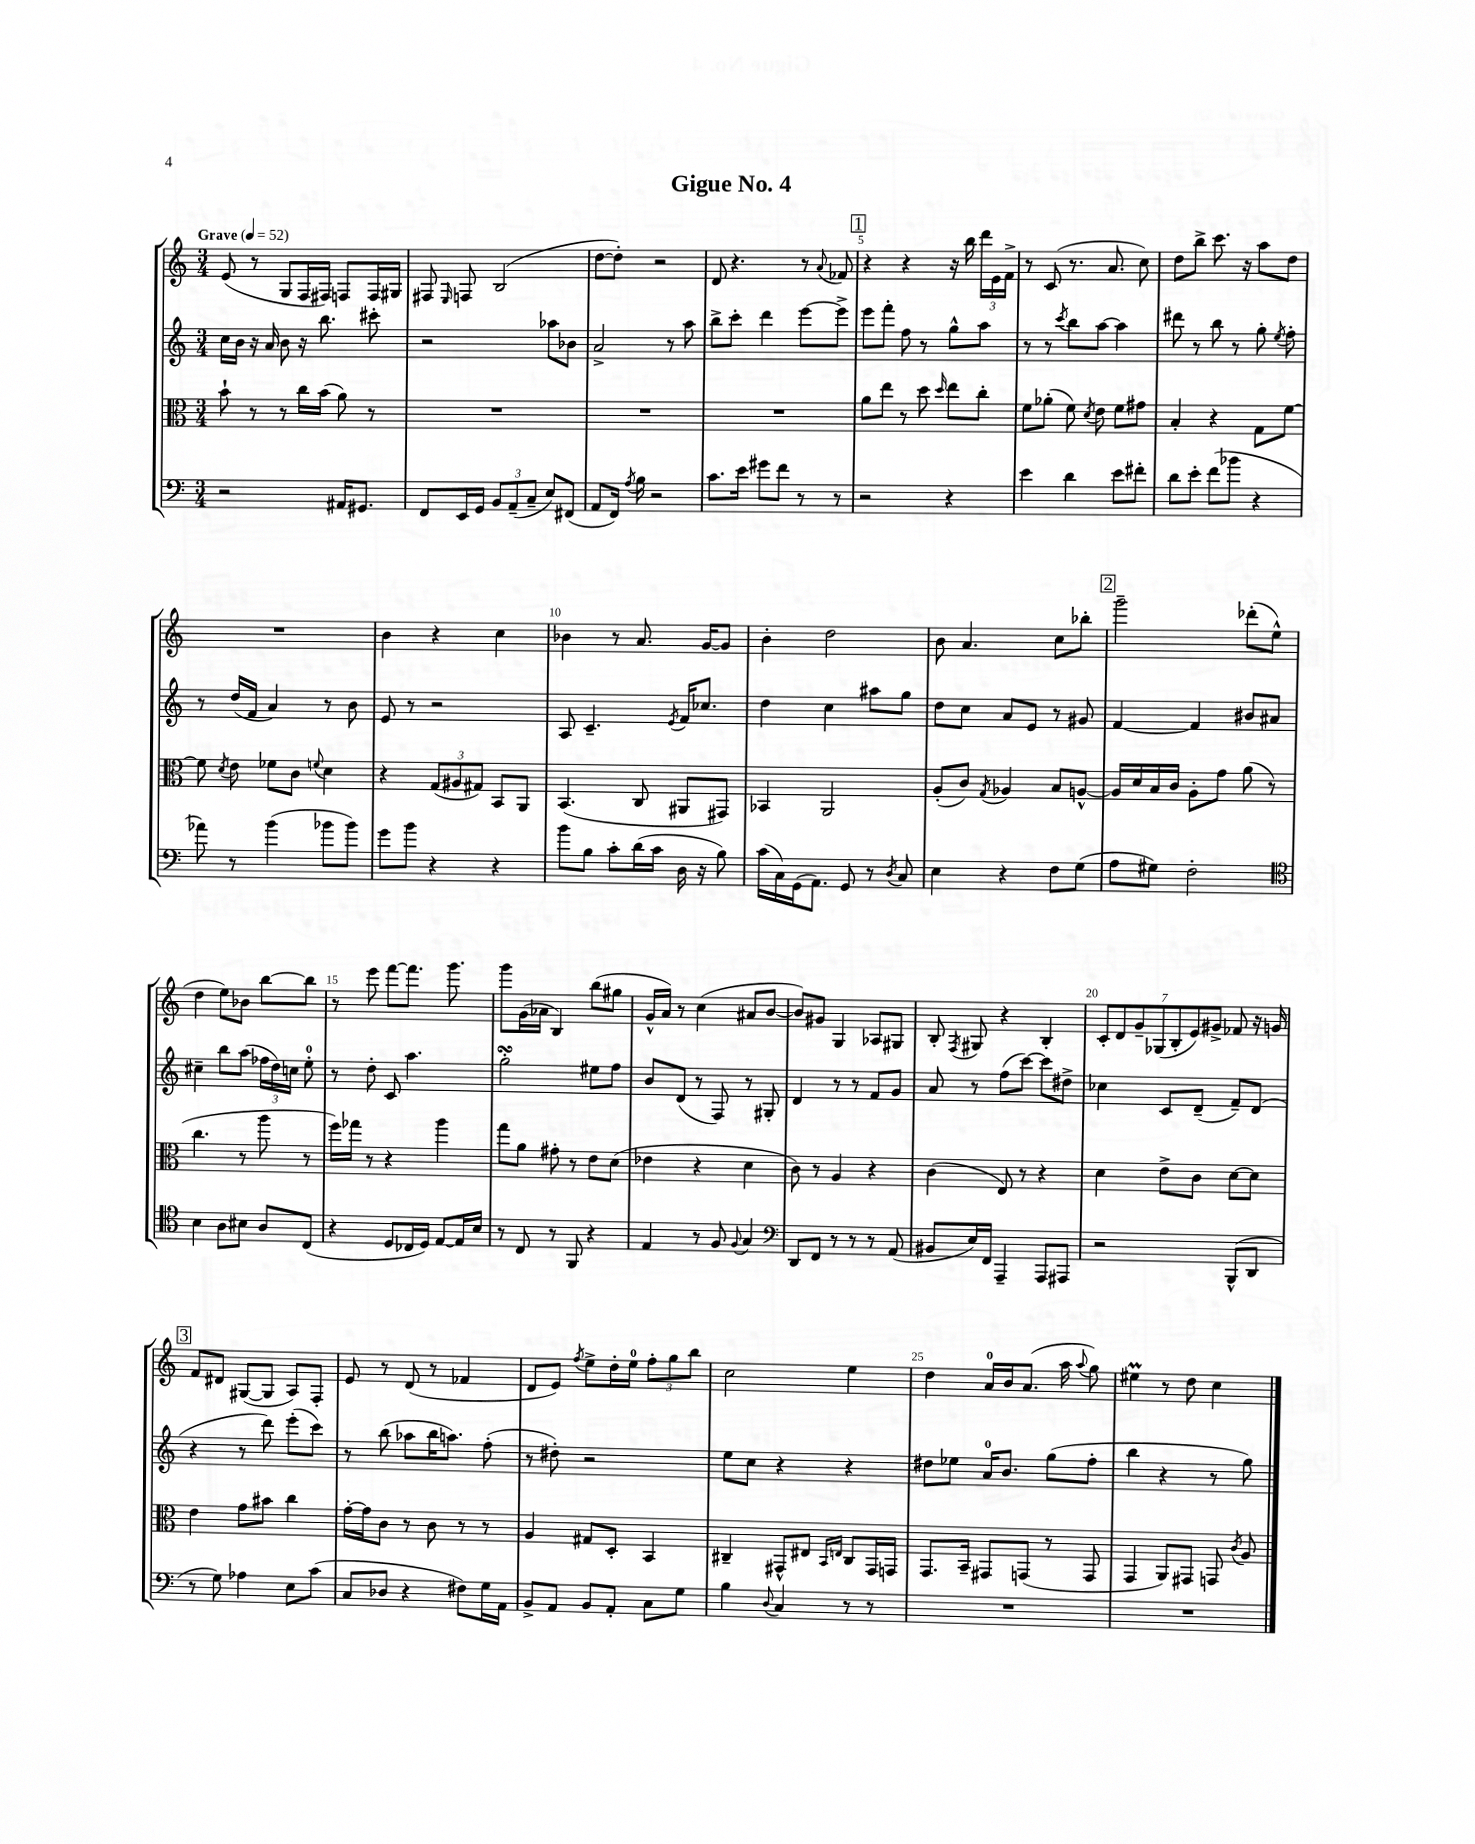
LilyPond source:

\header { title = "Gigue No. 4" }
<<
\new StaffGroup <<
\new Staff = "s0" {
    \clef treble \key c \major \numericTimeSignature \time 3/4 \tempo "Grave" 4 = 52
    \autoBeamOff e'8( r8 g8[ f16 fis16]) f8[ f16 gis16] |
    fis8 \grace { e16 } f8 b2( |
    d''8[~ d''8]-.) r2 |
    d'8 r4. r8 \appoggiatura { a'8 } fes'8 |
    \mark \markup { \box "1" } r4 r4 r16 b''16 \tuplet 3/2 { d'''16[ e'16 f'16]-> } |
    r8 c'8( r8. a'8. c''8) |
    d''8[ b''8]-> c'''8. r16 a''8[ d''8] |
    R2. |
    b'4 r4 c''4 |
    bes'4 r8 a'8. g'16[~ g'8] |
    b'4-. d''2 |
    b'8 a'4. c''8[ bes''8]-. |
    \mark \markup { \box "2" } g'''2-- des'''8[-.( e''8]-^ |
    d''4 e''8[) bes'8] b''8[~ b''8] |
    r8 e'''8 f'''8[~ f'''8.] g'''8. |
    g'''8[ g'16( aes'16] b4) b''8[( gis''8] |
    g'16[-^ a'16]) r8 c''4( ais'8[ b'8]~ |
    b'8[) gis'8] g4 aes8[ gis8] |
    b8-. \acciaccatura { f8 } gis8 r4 b4-. |
    \tuplet 7/4 { c'8[-. d'8 g'8-- ges8( b8-. e'8) gis'8]-> } fes'8 r16 g'16 |
    \mark \markup { \box "3" } f'8[ dis'8] gis8[~( gis8] a8[) f8]-. |
    e'8 r8 d'8( r8 fes'4 |
    d'8[ e'8]) \acciaccatura { f''8 } e''8[-> d''16-. e''16]-0 \tuplet 3/2 { f''8[-. g''8 b''8] } |
    c''2 e''4 |
    d''4 a'16[-0 b'16 a'8.]( a''16 \appoggiatura { a''8 } g''8) |
    eis''4\prall r8 d''8 c''4 \bar "|." |
}
\new Staff = "s1" {
    \clef treble \key c \major \numericTimeSignature \time 3/4
    \autoBeamOff c''16[ b'16] r16 a'16 b'8 r16 b''8. cis'''8-. |
    r2 aes''8[ bes'8] |
    a'2-> r8 a''8 |
    b''8[-> c'''8]-. d'''4 e'''8[~ e'''8]-> |
    \mark \markup { \box "1" } e'''8[ f'''8]-. f''8 r8 g''8[-^ a''8] |
    r8 r8 \acciaccatura { c'''8 } b''8[ a''8]~ a''4 |
    dis'''8 r8 b''8 r8 g''8-. \acciaccatura { e''8 } f''8-. |
    r8 d''16[( f'16] a'4) r8 b'8 |
    e'8 r8 r2 |
    a8 c'4.-- \acciaccatura { e'8 } f'16[ ces''8.] |
    d''4 c''4 ais''8[ g''8] |
    d''8[ c''8] a'8[ e'8] r8 gis'8 |
    \mark \markup { \box "2" } f'4~ f'4 bis'8[ ais'8] |
    cis''4-- b''8[ a''8]( \tuplet 3/2 { fes''16[ d''16) c''16] } e''8-0-. |
    r8 d''8-. c'8 a''4. |
    g''2-.\turn eis''8[ f''8] |
    b'8[ d'8]( r8 f8) r8 gis8-. |
    d'4 r8 r8 f'8[ g'8] |
    a'8 r8 f''8[( c'''8]~) c'''8[ dis''8]-> |
    ces''4 c'8[ d'8]--( f'8[--) d'8]( |
    \mark \markup { \box "3" } r4 r8 d'''8) e'''8[-.( c'''8]) |
    r8 b''8( aes''8[ b''16 a''8.]) f''8-.( |
    r8 dis''8-.) r2 |
    e''8[ c''8] r4 r4 |
    dis''8[ ees''8] a'16[-0 b'8.] g''8[( f''8]-. |
    b''4 r4 r8 g''8) \bar "|." |
}
\new Staff = "s2" {
    \clef alto \key c \major \numericTimeSignature \time 3/4
    \autoBeamOff b'8-! r8 r8 c''16[ b'16]( a'8) r8 |
    R2. |
    R2. |
    R2. |
    \mark \markup { \box "1" } a'8[ e''8] r8 d''8 \grace { d''16 } e''8[ c''8]-. |
    f'8[ aes'8]-.( f'8) \acciaccatura { d'8 } e'8 f'8[ gis'8] |
    b4-. r4 g8[ f'8]~ |
    f'8 \acciaccatura { d'8 } e'8 fes'8[ c'8] \appoggiatura { f'8 } d'4 |
    r4 \tuplet 3/2 { g8[( ais8 gis8]) } b,8[ a,8] |
    b,4.( c8 ais,8[ gis,8]) |
    bes,4 a,2 |
    a8[-.( c'8]) \acciaccatura { g8 } aes4 b8[ a8]~-^ |
    \mark \markup { \box "2" } a16[ d'16 b16 c'16] a8[-. g'8] a'8( r8 |
    c''4. r8 a''8 r8 |
    f''16[) ges''16] r8 r4 a''4 |
    g''8[ a'8] gis'8-. r8 e'8[ d'8]( |
    ees'4 r4 d'4 |
    c'8) r8 a4 r4 |
    c'4( e8) r8 r4 |
    d'4 e'8[-> c'8] d'8[~ d'8] |
    \mark \markup { \box "3" } e'4 g'8[ bis'8] c''4 |
    g'16[~-. g'16 c'8] r8 c'8 r8 r8 |
    a4 gis8[ d8]-. b,4 |
    cis4-- gis,8[-^ eis8] \grace { b,16[ e16] } cis8[ gis,16 g,16] |
    g,8.[ b,16]-- gis,8[ g,8]( r8 g,8 |
    g,4 a,8[) gis,8] g,8 \acciaccatura { c'8 } a8 \bar "|." |
}
\new Staff = "s3" {
    \clef bass \key c \major \numericTimeSignature \time 3/4
    \autoBeamOff r2 ais,16[ gis,8.] |
    f,8[ e,16 g,16] \tuplet 3/2 { b,8[ a,8--( c8]-- } e8[) fis,8]( |
    a,8[ f,16]) \acciaccatura { a8 } b16 r2 |
    c'8.[ e'16] gis'8[ f'8] r8 r8 |
    \mark \markup { \box "1" } r2 r4 |
    e'4 d'4 e'8[ fis'8]-. |
    d'8[ e'8]-. f'8[( bes'8] r4 |
    aes'8) r8 b'4( bes'8[ bes'8]) |
    g'8[ b'8] r4 r4 |
    b'8[ b8] c'8[-. d'16( c'16] d16 r16 b8) |
    c'16[( c16) g,16( a,8.]) g,8 r8 \acciaccatura { d8 } c8 |
    e4 r4 f8[ g8]( |
    \mark \markup { \box "2" } a8[ gis8]) f2-. |
    \clef tenor b4 a8[ bis8] a8[ c8]( |
    r4 d8[ ces16 d16]) e8[~ e16 b16] |
    r8 c8 r8 f,8 r4 |
    e4 r8 f8 \appoggiatura { f8 } g4 |
    \clef bass d,8[ f,8] r8 r8 r8 a,8( |
    bis,8[ e16) f,16] a,,4-- a,,8[ ais,,8] |
    r2 b,,8[-^( d,8] |
    \mark \markup { \box "3" } r8 g8) aes4 e8[ c'8]( |
    c8[ des8] r4 fis8[) g16 a,16] |
    b,8[-> a,8] b,8[ a,8]-. c8[ g8] |
    b4 \appoggiatura { d8 } c4 r8 r8 |
    R2. |
    R2. \bar "|." |
}
>>
>>
\layout { \context { \Score \override BarNumber.break-visibility = ##(#f #t #t) barNumberVisibility = #(every-nth-bar-number-visible 5) } }
